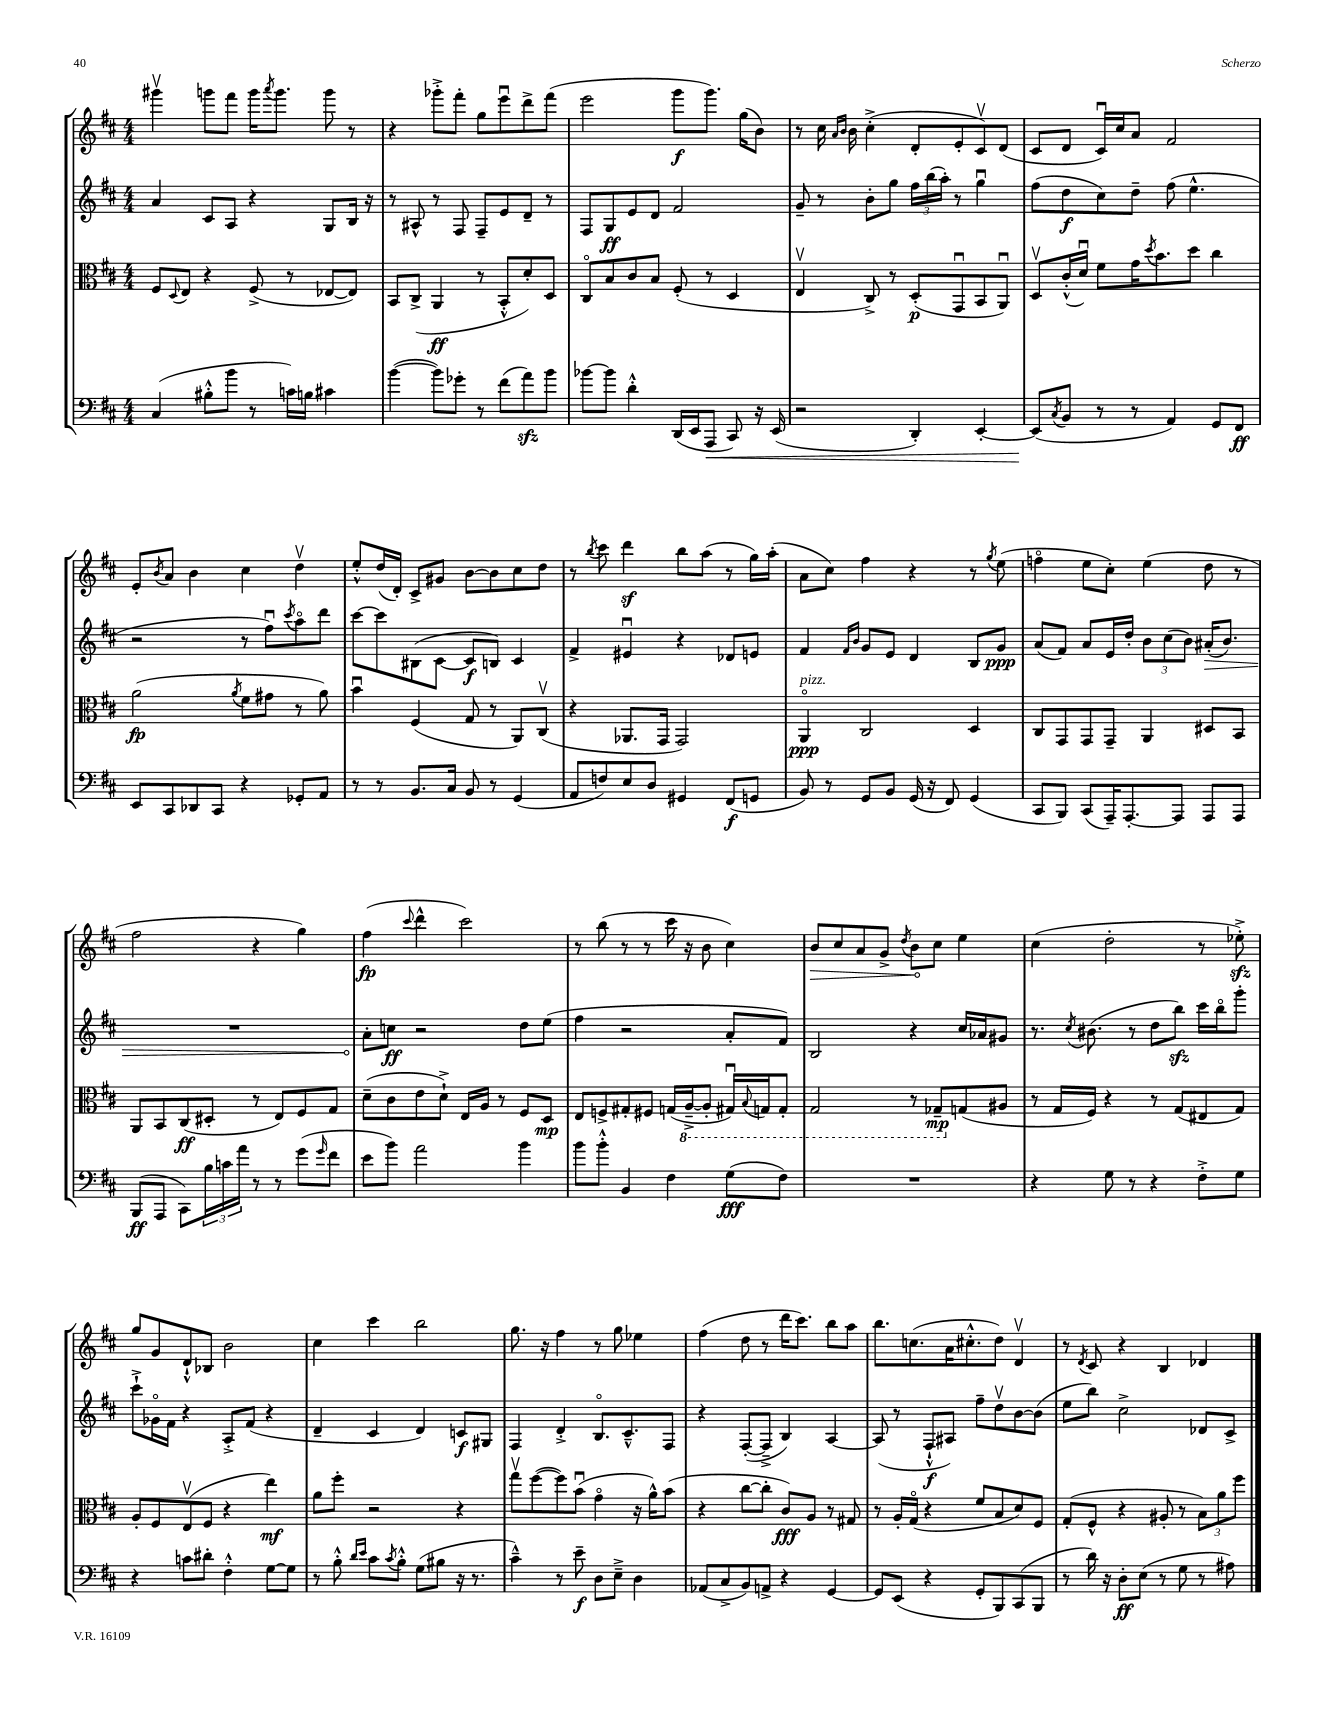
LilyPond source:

<<
\new StaffGroup <<
\new Staff = "s0" {
    \clef treble \key d \major \numericTimeSignature \time 4/4
    gis'''4\upbow g'''8 fis'''8 g'''16 \acciaccatura { a'''8 } g'''8. g'''8 r8 |
    r4 ges'''8-.-> fis'''8-. g''8 e'''8\downbow d'''8-> fis'''8( |
    e'''2 g'''8\f g'''8.) g''16( b'8) |
    r8 cis''16 \grace { a'16 b'16 } b'16 cis''4-.->( d'8-. e'8-. cis'8\upbow) d'8( |
    cis'8 d'8 cis'16\downbow) cis''16 a'8 fis'2 |
    e'8-. \acciaccatura { b'8 } a'8 b'4 cis''4 d''4\upbow |
    e''8-.-^ d''16( d'16-.) cis'8-> gis'8 b'8~ b'8 cis''8 d''8 |
    r8 \acciaccatura { b''8 } cis'''8 d'''4\sf b''8 a''8( r8 g''16) a''16-.( |
    a'8 cis''8) fis''4 r4 r8 \acciaccatura { g''8 } e''8( |
    f''4\flageolet e''8 cis''8-.) e''4( d''8 r8 |
    fis''2 r4 g''4) |
    fis''4\fp( \appoggiatura { cis'''8 } d'''4-^ cis'''2) |
    r8 b''8( r8 r8 cis'''16 r16 b'8 cis''4) |
    \once \override Hairpin.circled-tip = ##t b'8\> cis''8 a'8 g'8-> \acciaccatura { d''8 } b'8\! cis''8 e''4 |
    cis''4( d''2-. r8 ees''8-.->\sfz) |
    g''8 g'8 d'8-!-^ bes8 b'2 |
    cis''4 cis'''4 b''2 |
    g''8. r16 fis''4 r8 g''8 ees''4 |
    fis''4( d''8 r8 d'''16 cis'''8.) b''8 a''8 |
    b''8. c''8.( a'16 cis''8.-.-^ d''8) d'4\upbow |
    r8 \acciaccatura { d'8 } cis'8 r4 b4 des'4 \bar "|." |
}
\new Staff = "s1" {
    \clef treble \key d \major \numericTimeSignature \time 4/4
    a'4 cis'8 a8 r4 g8 b16 r16 |
    r8 ais8-^ r8 fis8 fis8-- e'8 d'8-- r8 |
    fis8 g8\ff e'8 d'8 fis'2 |
    g'8-- r8 b'8-. g''8 \tuplet 3/2 { fis''16 b''16( a''16-.) } r8 g''4\downbow |
    fis''8( d''8\f cis''8) d''8-- fis''8( e''4.-^ |
    r2 r8 fis''8\downbow) \acciaccatura { cis'''8 } a''8\flageolet d'''8 |
    cis'''8~ cis'''8 bis8( cis'8~ cis'8\f b8) cis'4 |
    fis'4-> eis'4\downbow r4 des'8 e'8 |
    fis'4 \grace { fis'16 b'16 } g'8 e'8 d'4 b8 g'8\ppp |
    a'8( fis'8) a'8 e'16 d''16-. \tuplet 3/2 { b'8 cis''8( b'8) } \once \override Hairpin.circled-tip = ##t ais'16-.\>( b'8.) |
    R1 |
    a'8-.\! c''8\ff r2 d''8 e''8( |
    fis''4 r2 a'8-. fis'8) |
    b2 r4 cis''16 aes'16 gis'8 |
    r8. \acciaccatura { cis''8 } bis'8.( r8 d''8 b''8\sfz) cis'''16 b''16\flageolet g'''8-. |
    cis'''8-!-> ges'16\flageolet fis'16 r4 a8-.-> fis'8( r4 |
    d'4-- cis'4 d'4) c'8\f gis8 |
    fis4 d'4-.-> b8.\flageolet cis'8.---^ fis8 |
    r4 fis8~-.( fis8---> b4) a4~ |
    a8( r8 fis8-!-^\f ais8) fis''8-- d''8\upbow b'8~ b'8( |
    e''8 b''8) cis''2-> des'8 cis'8-> \bar "|." |
}
\new Staff = "s2" {
    \clef alto \key d \major \numericTimeSignature \time 4/4
    fis8 \appoggiatura { d8 } e8 r4 fis8->( r8 ees8~ ees8) |
    b,8 cis8->( a,4\ff r8 b,8-.-^ d'8-.) d8 |
    cis8\flageolet b8 cis'8 b8 fis8-.( r8 d4 |
    e4\upbow cis8->) r8 d8-.\p( g,8\downbow b,8 a,8\downbow) |
    d8\upbow cis'16-.-^( d'16\downbow) fis'8 g'16 \acciaccatura { d''8 } b'8. d''8 cis''4 |
    a'2\fp( \acciaccatura { a'8 } fis'8 gis'8 r8 a'8) |
    b'4\downbow fis4( g8 r8 a,8) cis8\upbow( |
    r4 aes,8. g,16 g,2) |
    a,4\flageolet\ppp^\markup { \italic "pizz." } cis2 d4 |
    cis8 g,8 g,8 g,8-- a,4 dis8 b,8 |
    a,8 b,8 cis8\ff( dis8-. r8 e8) fis8 g8 |
    d'8--( cis'8 e'8 d'8-!->) e16 a16 r8 fis8 d8\mp |
    e8 f8-> gis8-. fis8 g16( \ottava #-1 a,16~---> a,8-. gis,16\downbow) \appoggiatura { b,8 } g,16 g,8-. |
    g,2 r8 ges,8--\mp \ottava #0 g!8( ais8 |
    r8 g16 fis16) r4 r8 g8( eis8 g8) |
    a8-. fis8 e8\upbow( fis8 r4 e''4\mf) |
    a'8 fis''8-. r2 r4 |
    g''8\upbow fis''8~( fis''8) b'8\downbow( g'4\flageolet r16 a'16-^) b'8( |
    r4 cis''8~ cis''8-. cis'8\fff) a8 r8 gis8 |
    r8 a16-. g16\flageolet( r4 fis'8 b8 d'8) fis8 |
    g8-.( fis8-^ r4 ais8-. r8 \tuplet 3/2 { b8) a'8 fis''8 } \bar "|." |
}
\new Staff = "s3" {
    \clef bass \key d \major \numericTimeSignature \time 4/4
    cis4( bis8-.-^ b'8 r8 c'16) b16 cis'4 |
    b'4~( b'8) ges'8-. r8 fis'8( a'8\sfz) b'8 |
    bes'8~ bes'8 d'4-.-^ d,16( e,16 a,,8\< cis,8) r16 e,16( |
    r2 d,4-.) e,4~-. |
    e,8\!( \acciaccatura { cis8 } b,8 r8 r8 a,4) g,8 fis,8\ff |
    e,8 cis,8 des,8 cis,8 r4 ges,8-. a,8 |
    r8 r8 b,8. cis16 b,8 r8 g,4( |
    a,8 f8) e8 d8 gis,4 fis,8\f( g,8 |
    b,8) r8 g,8 b,8 g,16( r16 fis,8) g,4( |
    cis,8 b,,8) cis,8( a,,16--) a,,8.~-. a,,8 a,,8 a,,8 |
    b,,8\ff( a,,8 cis,8) \tuplet 3/2 { b16 c'16 a'16 } r8 r8 g'8( \grace { g'16 } fis'8 |
    e'8 b'8) a'2 b'4 |
    b'8 b'8-.-^ b,4 fis4 g8\fff( fis8) |
    R1 |
    r4 g8 r8 r4 fis8-.-> g8 |
    r4 c'8 dis'8-. fis4-.-^ g8~ g8 |
    r8 b8-.-^ \grace { d'16 e'16 } cis'8 \acciaccatura { cis'8 } b8-.-^ g8( bis8 r16 r8. |
    cis'4---^) r8 e'8--\f d8 e8---> d4 |
    aes,8( cis8-> b,8) a,8-> r4 g,4~ |
    g,8 e,8( r4 g,8-. b,,8) cis,8( b,,8 |
    r8 d'16) r16 d8-.\ff e8( r8 g8 r8 ais8) \bar "|." |
}
>>
>>
\layout { \context { \Score \remove "Bar_number_engraver" } }
